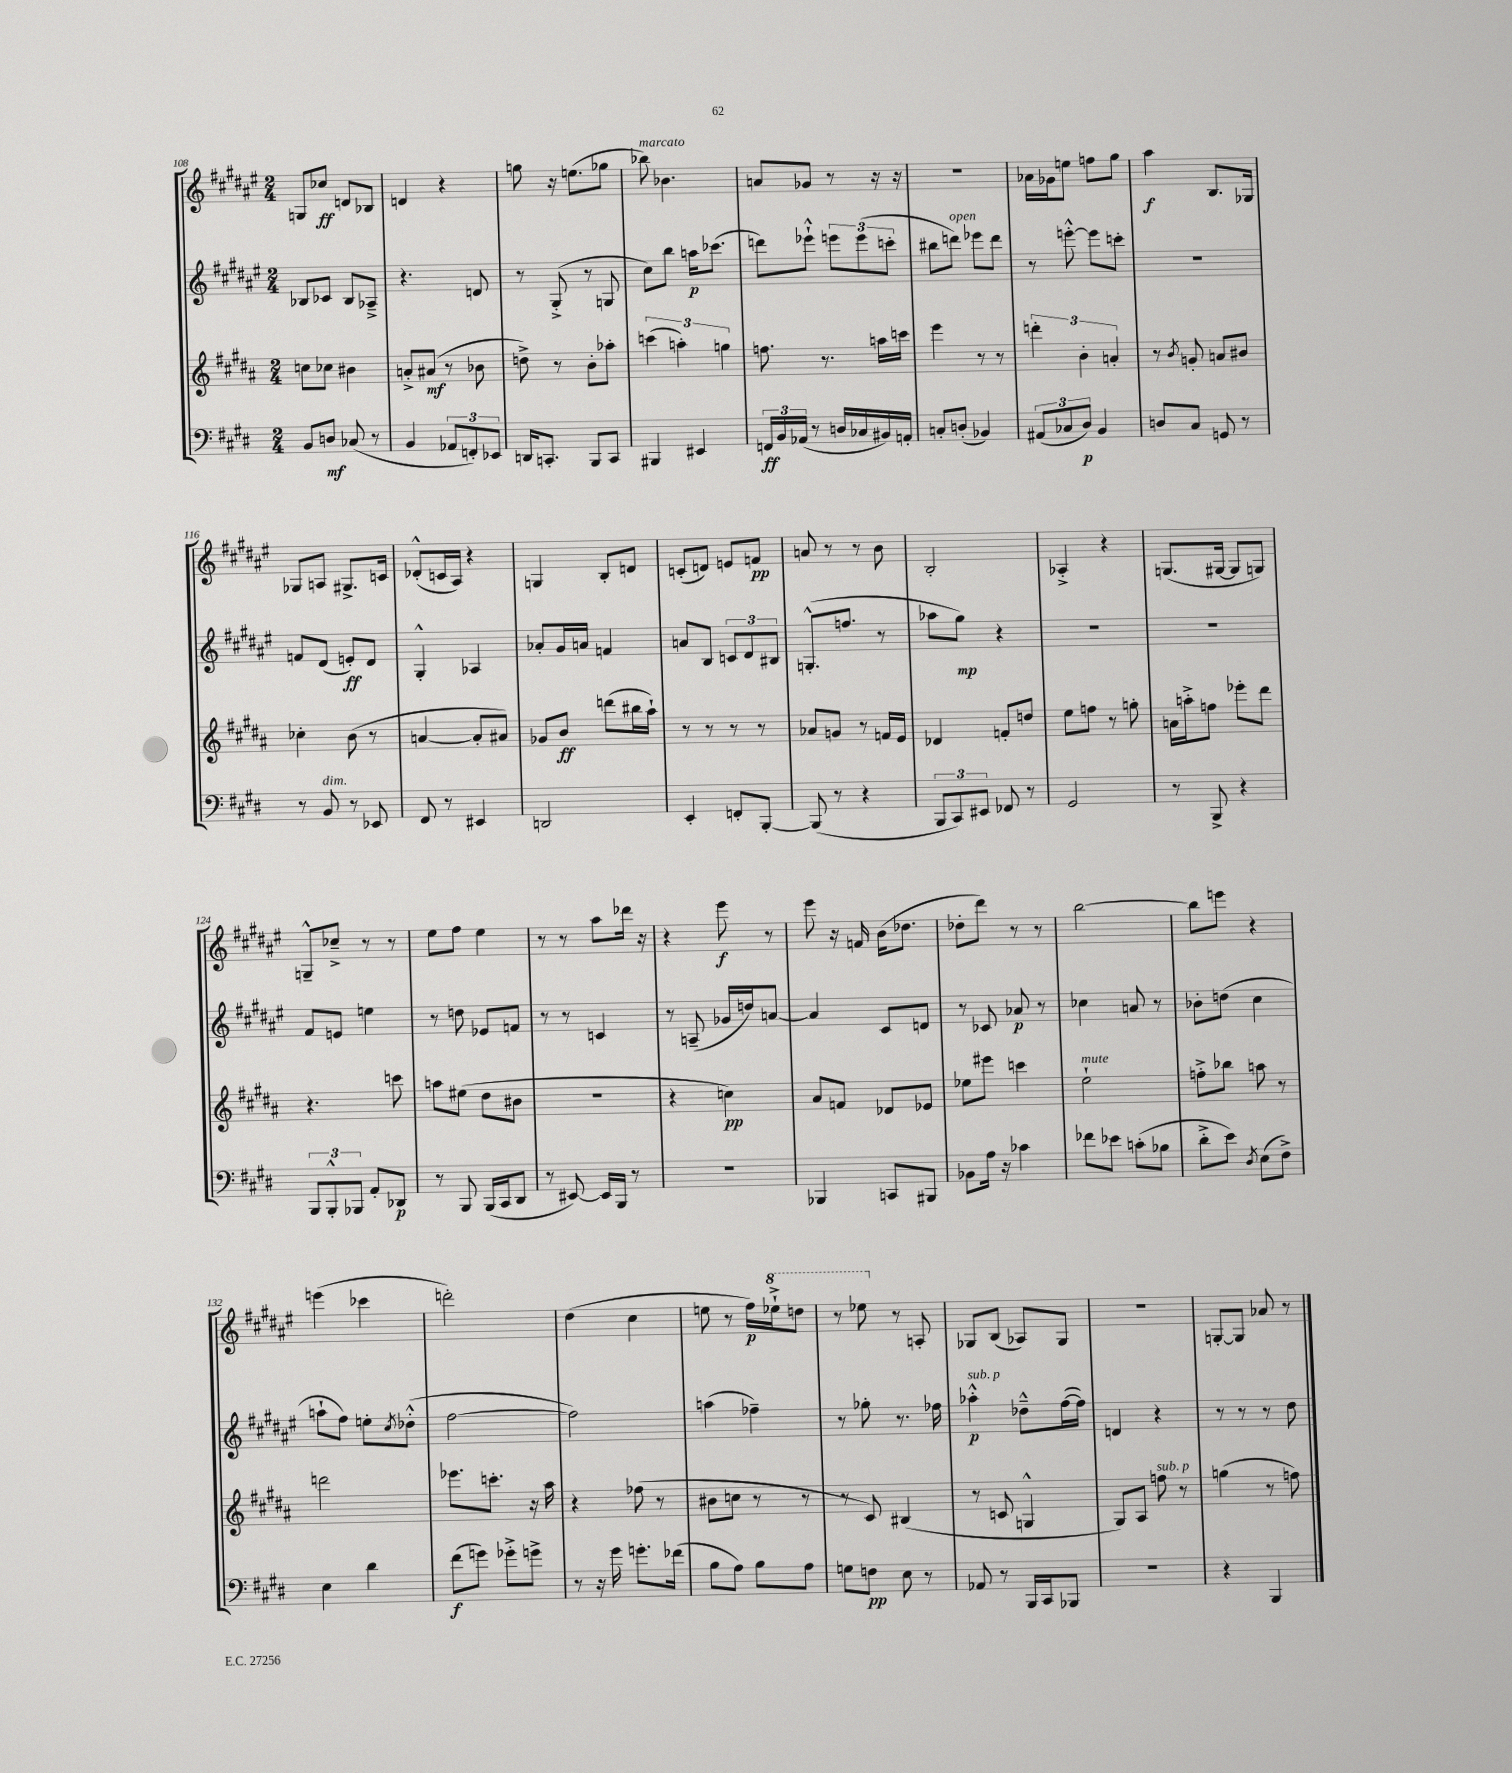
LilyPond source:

<<
\new StaffGroup <<
\new Staff = "s0" {
    \clef treble \key fis \major \numericTimeSignature \time 2/4
    g8 ces''8\ff d'8 bes8 |
    d'4 r4 |
    g''8 r16 e''8.( ges''8 |
    bes''8^\markup { \italic "marcato" }) bes'4. |
    a'8 ges'8 r8 r16 r16 |
    r2 |
    aes'16 ges'16 e''8 f''8 gis''8 |
    ais''4\f b8. ges16 |
    ges8 a8 gis8.-> c'16 |
    des'8-.-^( c'16 ais16) r4 |
    g4 b8-. d'8 |
    c'8-.( d'8) e'8 f'8\pp |
    a'8 r8 r8 b'8 |
    b2-. |
    aes4-.-> r4 |
    g8.( gis16~ gis8 g8) |
    g8---^ ces''8---> r8 r8 |
    eis''8 fis''8 eis''4 |
    r8 r8 ais''8 des'''16 r16 |
    r4 eis'''8\f r8 |
    eis'''8 r16 f'16 b'16( des''8. |
    des''8-. dis'''8) r8 r8 |
    b''2~ |
    b''8 e'''8 r4 |
    e'''4( ces'''4 |
    d'''2-.) |
    dis''4( cis''4 |
    e''8 r8 fis''16\p) \ottava #1 ees'''16-!-> d'''8 |
    r8 ees'''8 \ottava #0 r8 a8-. |
    ges8 b8( aes8) ges8 |
    r2 |
    g8~-. g8 aes'8 r8 \bar "|." |
}
\new Staff = "s1" {
    \clef treble \key fis \major \numericTimeSignature \time 2/4
    bes8 ces'8 bes8 aes8---> |
    r4. d'8 |
    r8 gis8-.->( r8 g8 |
    cis''8) b''8 a''16\p ces'''8.( |
    d'''8) ees'''8-!-^ \tuplet 3/2 { e'''8 e'''8( c'''8-. } |
    bis''8 d'''8^\markup { \italic "open" }) ees'''8 d'''8 |
    r8 e'''8~-.-^ e'''8 c'''8-. |
    R2 |
    f'8 dis'8( e'8-.\ff) dis'8 |
    gis4-.-^ aes4 |
    aes'8-. gis'16 a'16 f'4 |
    a'8 b8 \tuplet 3/2 { c'8 dis'8 bis8 } |
    g8.-.-^( f''8. r8 |
    aes''8 gis''8\mp) r4 |
    R2 |
    R2 |
    fis'8 e'8 e''4 |
    r8 d''8 ees'8 f'8 |
    r8 r8 c'4 |
    r8 a8--( ges'16 d''16) a'8~ |
    a'4 cis'8 d'8 |
    r8 ces'8 aes'8\p r8 |
    ces''4 a'8 r8 |
    bes'8-. d''8( cis''4 |
    a''8-! fis''8) e''8-. \acciaccatura { cis''8 } des''8-.-^( |
    fis''2~ |
    fis''2) |
    a''4( fes''4--) |
    r8 ges''8-. r8. fes''16 |
    aes''4-.-^\p^\markup { \italic "sub. p" } des''8---^ fis''16~( fis''16) |
    d'4 r4 |
    r8 r8 r8 dis''8 \bar "|." |
}
\new Staff = "s2" {
    \clef treble \key b \major \numericTimeSignature \time 2/4
    c''8 ces''8 bis'4 |
    a'8-.-> ais'8\mf( r8 bes'8 |
    d''8->) r8 b'8-. aes''8-. |
    \tuplet 3/2 { c'''4( a''4-.) g''4 } |
    f''8. r8. a''16 c'''16 |
    e'''4 r8 r8 |
    \tuplet 3/2 { d'''4-. b'4-. a'4-. } |
    r8 \acciaccatura { b'8 } g'8-. a'8 bis'8 |
    ces''4-. b'8( r8 |
    a'4~ a'8-. ais'8) |
    ges'8 b'8\ff d'''8( bis''16 ais''16-!) |
    r8 r8 r8 r8 |
    aes'8 g'8 r8 f'16 e'16 |
    des'4 f'8-. d''8 |
    e''8 f''8 r8 g''8-. |
    a'16 a''16-.-> f''8 ees'''8-. dis'''8 |
    r4. c'''8 |
    a''8 eis''8( dis''8 bis'8 |
    r2 |
    r4 c''4\pp) |
    ais'8 f'8 des'8 ees'8 |
    ees''8 eis'''8 c'''4 |
    e''2-!^\markup { \italic "mute" } |
    f''8-.-> bes''8 a''8 r8 |
    d'''2 |
    ees'''8. c'''8.-. r16 ais''16 |
    r4 fes''8( r8 |
    bis'8 c''8 r8 r8 |
    r8 cis'8) bis4( |
    r8 c'8 g4-^ |
    gis8) ais8 f''8^\markup { \italic "sub. p" } r8 |
    g''4( r8 f''8) \bar "|." |
}
\new Staff = "s3" {
    \clef bass \key e \major \numericTimeSignature \time 2/4
    b,8 d8\mf ces8( r8 |
    b,4 \tuplet 3/2 { aes,8 f,8-.) ees,8 } |
    d,16 c,8.-. b,,8 c,8 |
    bis,,4 eis,4 |
    \tuplet 3/2 { f,16\ff b,16 aes,16( } r8 d16 ces16 bis,16) a,16-. |
    c8-. d8-.( bes,4) |
    \tuplet 3/2 { ais,8( ces8 dis8\p) } b,4 |
    d8 cis8 g,8 r8 |
    r8 b,8^\markup { \italic "dim." } r8 ees,8 |
    fis,8 r8 eis,4 |
    d,2 |
    e,4-. f,8-. b,,8~-. |
    b,,8( r8 r4 |
    \tuplet 3/2 { b,,8 cis,8) eis,8 } fes,8 r8 |
    gis,2 |
    r8 b,,8-> r4 |
    \tuplet 3/2 { b,,8 b,,8-.-^ bes,,8 } a,8-. des,8\p |
    r8 b,,8 b,,16( cis,16 dis,8 |
    r8 eis,8~) eis,16 b,,16 r8 |
    r2 |
    bes,,4 c,8 bis,,8 |
    bes,8 a16 r16 ces'4 |
    fes'8 ees'8 c'8-.( bes8 |
    dis'8-.-> e'8) \acciaccatura { dis8 } e8( fis8->) |
    e4 dis'4 |
    fis'8\f( g'8) ges'8-.-> g'8-> |
    r8 r16 gis'16 g'8.-. fes'16( |
    b8 a8) b8 a8 |
    g8 f8\pp e8 r8 |
    aes,8 r8 b,,16 cis,16 bes,,8 |
    r2 |
    r4 b,,4 \bar "|." |
}
>>
>>
\layout { \context { \Score currentBarNumber = #108 } }
